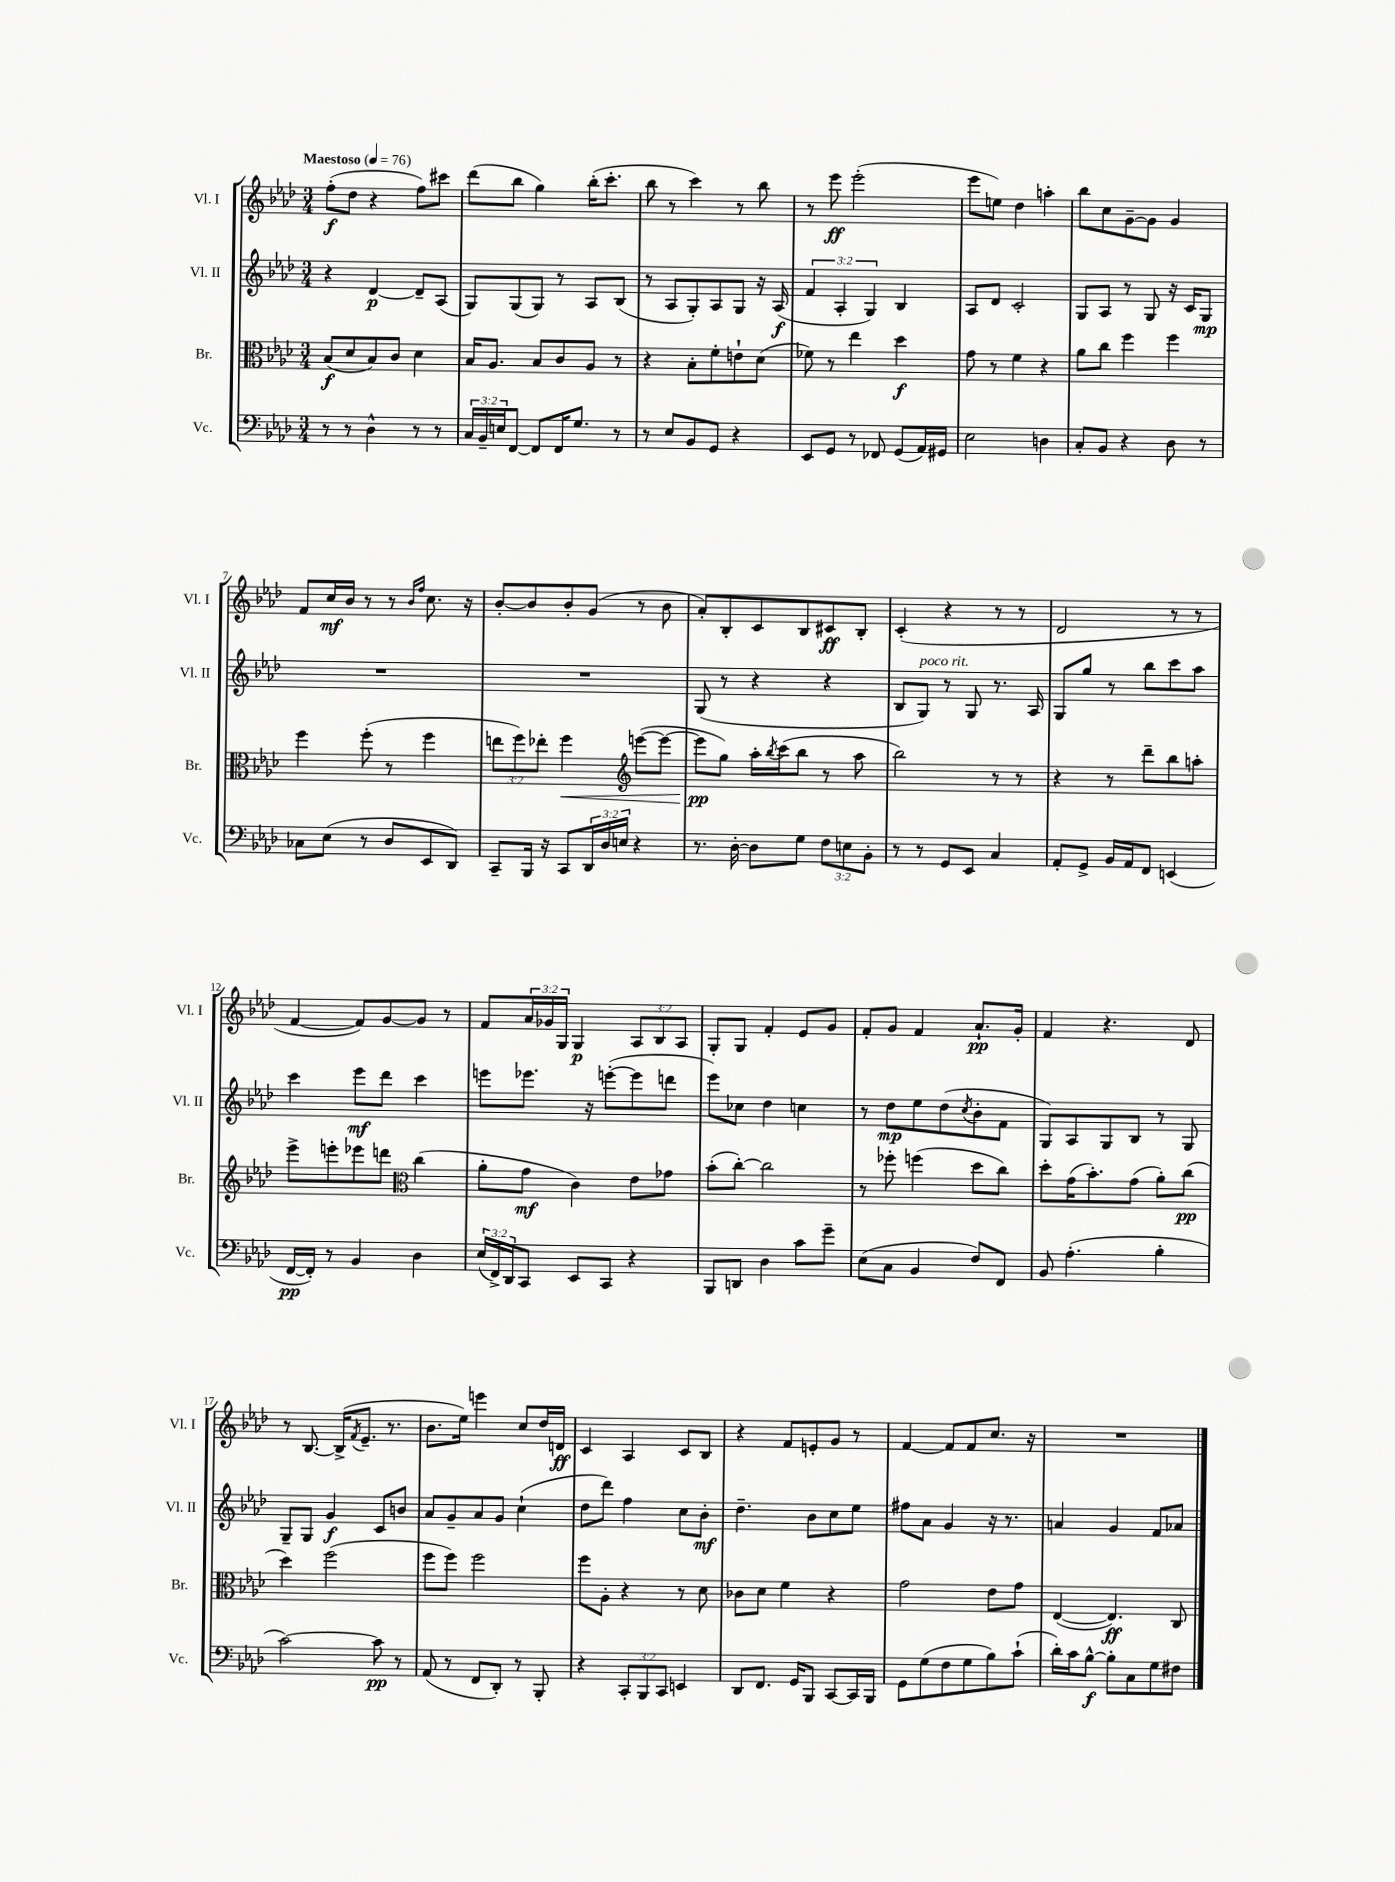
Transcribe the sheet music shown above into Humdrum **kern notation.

**kern	**dynam	**kern	**dynam	**kern	**dynam	**kern	**dynam
*part4	*part4	*part3	*part3	*part2	*part2	*part1	*part1
*staff4	*staff4	*staff3	*staff3	*staff2	*staff2	*staff1	*staff1
*I"Vc.	*	*I"Br.	*	*I"Vl. II	*	*I"Vl. I	*
*I'Vc.	*	*I'Br.	*	*I'Vl. II	*	*I'Vl. I	*
*clefF4	*	*clefC3	*	*clefG2	*	*clefG2	*
*k[b-e-a-d-]	*	*k[b-e-a-d-]	*	*k[b-e-a-d-]	*	*k[b-e-a-d-]	*
*M3/4	*	*M3/4	*	*M3/4	*	*M3/4	*
*MM76	*	*MM76	*	*MM76	*	*MM76	*
=1	=1	=1	=1	=1	=1	=1	=1
!	!	!	!	!	!	!LO:TX:a:B:t=Maestoso	!
8r	.	(8B-/L	f	4r	.	(8ff'\L	f
8r	.	8d-/	.	.	.	8dd-\J	.
4D-^^\	.	8B-/)	.	[4d-/	p	4r	.
.	.	8c/J	.	.	.	.	.
8r	.	4d-\	.	8d-~/L]	.	8ff\L)	.
8r	.	.	.	(8A-/J	.	8ccc#X\J	.
=2	=2	=2	=2	=2	=2	=2	=2
24C/LL	.	16B-/KL	.	8G/L)	.	(8ddd-\L	.
24BB-~/	.	.	.	.	.	.	.
.	.	8.A-/J	.	.	.	.	.
24En/J	.	.	.	.	.	.	.
[8FF/J	.	.	.	(8G/	.	8bb-\J	.
8FF/L]	.	8B-/L	.	8G/J)	.	4gg\)	.
16FF/K	.	8c/	.	8r	.	.	.
8.G/J	.	.	.	.	.	.	.
.	.	8A-/J	.	8A-/L	.	(16bb-'\KL	.
.	.	.	.	.	.	8.ccc'\J	.
8r	.	8r	.	(8B-/J	.	.	.
=3	=3	=3	=3	=3	=3	=3	=3
8r	.	4r	.	8r	.	8bb-\	.
8E-/L	.	.	.	8A-/L	.	8r	.
8BB-/	.	8B-'\L	.	8G'/)	.	4ccc\)	.
8GG/J	.	8f'\	.	8A-/	.	.	.
4r	.	8en`\	.	8G/J	.	8r	.
.	.	(8d-\J	.	16r	.	8bb-\	.
.	.	.	.	(16A-/	f	.	.
=4	=4	=4	=4	=4	=4	=4	=4
8EE-/L	.	8f-X\)	.	6f/	.	8r	.
8GG/J	.	8r	.	.	.	8eee-\	ff
.	.	.	.	6A-'/	.	.	.
8r	.	4ee-\	.	.	.	(2eee-'\	.
.	.	.	.	6G/)	.	.	.
8FF-X/	.	.	.	.	.	.	.
(8GG/L	.	4dd-\	f	4B-/	.	.	.
16AA-/L)	.	.	.	.	.	.	.
16GG#X/JJ	.	.	.	.	.	.	.
=5	=5	=5	=5	=5	=5	=5	=5
2E-\	.	8g\	.	8A-/L	.	8eee-\L	.
.	.	8r	.	8d-/J	.	8een\J)	.
.	.	4f\	.	2c'/	.	4dd-\	.
4Dn\	.	4r	.	.	.	4aan'\	.
=6	=6	=6	=6	=6	=6	=6	=6
8C'/L	.	8a-\L	.	8G/L	.	8bb-\L	.
8BB-/J	.	8cc\J	.	8A-/J	.	8cc\	.
4r	.	4ff\	.	8r	.	[8g~\	.
.	.	.	.	8G/	.	8g\J]	.
8D-\	.	4ff\	.	16r	.	4g/	.
.	.	.	.	16c/KL	.	.	.
8r	.	.	.	8G/J	mp	.	.
!!LO:LB:g=z
=7	=7	=7	=7	=7	=7	=7	=7
8C-X\L	.	4ff\	.	2.r	.	8f/L	.
(8E-\J	.	.	.	.	.	16cc/L	mf
.	.	.	.	.	.	16b-/JJ	.
8r	.	(8ff'\	.	.	.	8r	.
8D-/L	.	8r	.	.	.	8r	.
.	.	.	.	.	.	16qqb-/LL	.
.	.	.	.	.	.	16qqff/JJ	.
8EE-/	.	4ff\	.	.	.	8.cc\	.
8DD-/J)	.	.	.	.	.	.	.
.	.	.	.	.	.	16r	.
=8	=8	=8	=8	=8	=8	=8	=8
8CC~/L	.	12een\L	.	2.r	.	[8b-'/L	.
.	.	12ff\)	.	.	.	.	.
16BBB-/Jk	.	.	.	.	.	8b-/]	.
.	.	12ee-X'\J	.	.	.	.	.
16r	.	.	.	.	.	.	.
!	!	!	!LO:HP:b	!	!	!	!
8CC/L	.	4ff\	<	.	.	8b-'/	.
24DD-/L	.	.	.	.	.	(8g/J	.
24D-/	.	.	.	.	.	.	.
24En/JJ	.	.	.	.	.	.	.
*	*	*clefG2	*	*	*	*	*
4r	.	([8eeen\L	.	.	.	8r	.
.	.	8eee\J_	.	.	.	8b-\	.
=9	=9	=9	=9	=9	=9	=9	=9
8.r	.	8eee\L]	pp	(8G/	.	8a-'/L)	.
.	.	8gg\J)	[	8r	.	8B-'/	.
[16D-'\	.	.	.	.	.	.	.
8D-\L]	.	16aa-'\LL	.	4r	.	8c/	.
.	.	8qbb-/	.	.	.	.	.
.	.	(16ccc\J	.	.	.	.	.
8G\J	.	8bb-\J	.	.	.	8B-/	.
12F\L	.	8r	.	4r	.	8c#X/	ff
12En\	.	.	.	.	.	.	.
.	.	8aa-\	.	.	.	8B-'/J	.
12BB-'\J	.	.	.	.	.	.	.
=10	=10	=10	=10	=10	=10	=10	=10
8r	.	2bb-\)	.	8B-/L	.	(4c'/	.
!	!	!	!	!LO:TX:a:i:t=poco rit.	!	!	!
8r	.	.	.	8G/J)	.	.	.
8GG/L	.	.	.	8r	.	4r	.
8EE-/J	.	.	.	8G/	.	.	.
4C/	.	8r	.	8.r	.	8r	.
.	.	8r	.	.	.	8r	.
.	.	.	.	16A-/	.	.	.
=11	=11	=11	=11	=11	=11	=11	=11
8AA-'/L	.	4r	.	8G/L	.	2d-/	.
8GG^/J	.	.	.	8gg/J	.	.	.
16BB-/LL	.	8r	.	8r	.	.	.
16AA-/J	.	.	.	.	.	.	.
8FF/J	.	8ddd-~\L	.	8bb-\L	.	.	.
(4EEn/	.	8bb-\	.	8ccc\	.	8r	.
.	.	8aan'\J	.	8aa-\J	.	8r	.
!!LO:LB:g=z
=12	=12	=12	=12	=12	=12	=12	=12
[16FF/LL	pp	8eee-^\L	.	4ccc\	.	[4f/	.
16FF'/JJ])	.	.	.	.	.	.	.
8r	.	8eeen'\	.	.	.	.	.
4BB-/	.	8eee-X\	.	8eee-\L	mf	8f/L])	.
.	.	8dddn\J	.	8ddd-\J	.	[8g/	.
*	*	*clefC3	*	*	*	*	*
4D-\	.	(4cc\	.	4ccc\	.	8g/J]	.
.	.	.	.	.	.	8r	.
=13	=13	=13	=13	=13	=13	=13	=13
(24E-/LL	.	8a-'\L	.	8eeen\L	.	8f/L	.
24FF^/)	.	.	.	.	.	.	.
24DD-/J	.	.	.	.	.	.	.
8CC/J	.	8g\J	mf	8.eee-X\J	.	24a-/L	.
.	.	.	.	.	.	24g-X/	.
.	.	.	.	.	.	24G/JJ	.
8EE-/L	.	4c\)	.	.	.	4G/	p
.	.	.	.	16r	.	.	.
8CC/J	.	.	.	([8eeen'\L	.	.	.
4r	.	8e-\L	.	8eee\]	.	12A-/L	.
.	.	.	.	.	.	12B-/	.
.	.	8g-X\J	.	8dddn\J	.	.	.
.	.	.	.	.	.	12A-/J	.
=14	=14	=14	=14	=14	=14	=14	=14
8BBB-/L	.	(8b-'\L	.	8eee-\L)	.	8G'/L	.
8DDn/J	.	[8cc'\J)	.	8cc-X\J	.	8G/J	.
4D-\	.	2cc\]	.	4dd-\	.	4f'/	.
8c\L	.	.	.	4ccn\	.	8e-/L	.
8g~\J	.	.	.	.	.	8g/J	.
=15	=15	=15	=15	=15	=15	=15	=15
(8E-\L	.	8r	.	8r	.	8f'/L	.
8C\J	.	8ff-X'\	.	8dd-\L	mp	8g/J	.
4BB-/	.	(4ffn\	.	8ee-\	.	4f/	.
.	.	.	.	(8dd-\	.	.	.
.	.	.	.	8qcc/	.	.	.
8F/L)	.	8dd-\L	.	8b-'\	.	8.a-`/L	pp
8FF/J	.	8cc\J)	.	8f\J	.	.	.
.	.	.	.	.	.	16g'/Jk	.
=16	=16	=16	=16	=16	=16	=16	=16
8BB-/	.	8dd-'\L	.	8G/L)	.	4f/	.
(4.A-'\	.	(16g\K	.	8A-/	.	.	.
.	.	8.b-'\)	.	.	.	.	.
.	.	.	.	8G/	.	4.r	.
.	.	(8g\J	.	8B-/J	.	.	.
4B-'\	.	8a-'\L)	.	8r	.	.	.
.	.	(8cc\J	pp	8G/	.	8d-/	.
!!LO:LB:g=z
=17	=17	=17	=17	=17	=17	=17	=17
[2c\)	.	4dd-\)	.	8G~/L	.	8r	.
.	.	.	.	8G/J	.	[8.B-/	.
.	.	(2ff\	.	4g/	f	.	.
.	.	.	.	.	.	(16B-^/KL]	.
.	.	.	.	.	.	8qf/	.
.	.	.	.	.	.	8.e-~/J	.
8c\]	pp	.	.	8c/L	.	.	.
.	.	.	.	.	.	8.r	.
8r	.	.	.	8bn/J	.	.	.
=18	=18	=18	=18	=18	=18	=18	=18
(8AA-/	.	8ff\L	.	8a-/L	.	8.b-\L	.
8r	.	8ff\J)	.	8g~/	.	.	.
.	.	.	.	.	.	16ee-\Jk)	.
8FF/L	.	2ff\	.	8a-/	.	4eeen\	.
8DD-'/J)	.	.	.	8g/J	.	.	.
8r	.	.	.	(4cc`\	.	8cc/L	.
8BBB-'/	.	.	.	.	.	16dd-/L	.
.	.	.	.	.	.	16dn/JJ	ff
=19	=19	=19	=19	=19	=19	=19	=19
4r	.	8ff\L	.	8dd-\L	.	4c/	.
.	.	8A-'\J	.	8ddd-\J)	.	.	.
12CC'/L	.	4r	.	4ff\	.	4A-/	.
12BBB-/	.	.	.	.	.	.	.
12CC/J	.	.	.	.	.	.	.
4EEn/	.	8r	.	8cc\L	.	8c/L	.
.	.	8d-\	.	8b-'\J	mf	8B-/J	.
=20	=20	=20	=20	=20	=20	=20	=20
8DD-/L	.	8c-X\L	.	4.dd-~\	.	4r	.
8.FF/J	.	8d-\J	.	.	.	.	.
.	.	4f\	.	.	.	8f/L	.
16GG/KL	.	.	.	.	.	.	.
8BBB-/J	.	.	.	8b-\L	.	8en'/	.
[8CC/L	.	4r	.	8cc\	.	8g/J	.
16CC/L]	.	.	.	8ee-\J	.	8r	.
16BBB-/JJ	.	.	.	.	.	.	.
=21	=21	=21	=21	=21	=21	=21	=21
8GG\L	.	2g\	.	8ff#X\L	.	[4f/	.
(8G\	.	.	.	8a-\J	.	.	.
8F\	.	.	.	4g/	.	8f/L]	.
8G\	.	.	.	.	.	8f/	.
8B-\)	.	8e-\L	.	16r	.	8.cc/J	.
.	.	.	.	8.r	.	.	.
(8c`\J	.	8g\J	.	.	.	.	.
.	.	.	.	.	.	16r	.
=22	=22	=22	=22	=22	=22	=22	=22
16d-'\LL)	.	([4E-/	.	4an/	.	2.r	.
16c\J	.	.	.	.	.	.	.
[8B-^^\J	f	.	.	.	.	.	.
8B-'\L]	.	4.E-/])	ff	4g/	.	.	.
8C\	.	.	.	.	.	.	.
8G\	.	.	.	8f/L	.	.	.
8F#X\J	.	8C/	.	8a-X/J	.	.	.
==	==	==	==	==	==	==	==
*-	*-	*-	*-	*-	*-	*-	*-
